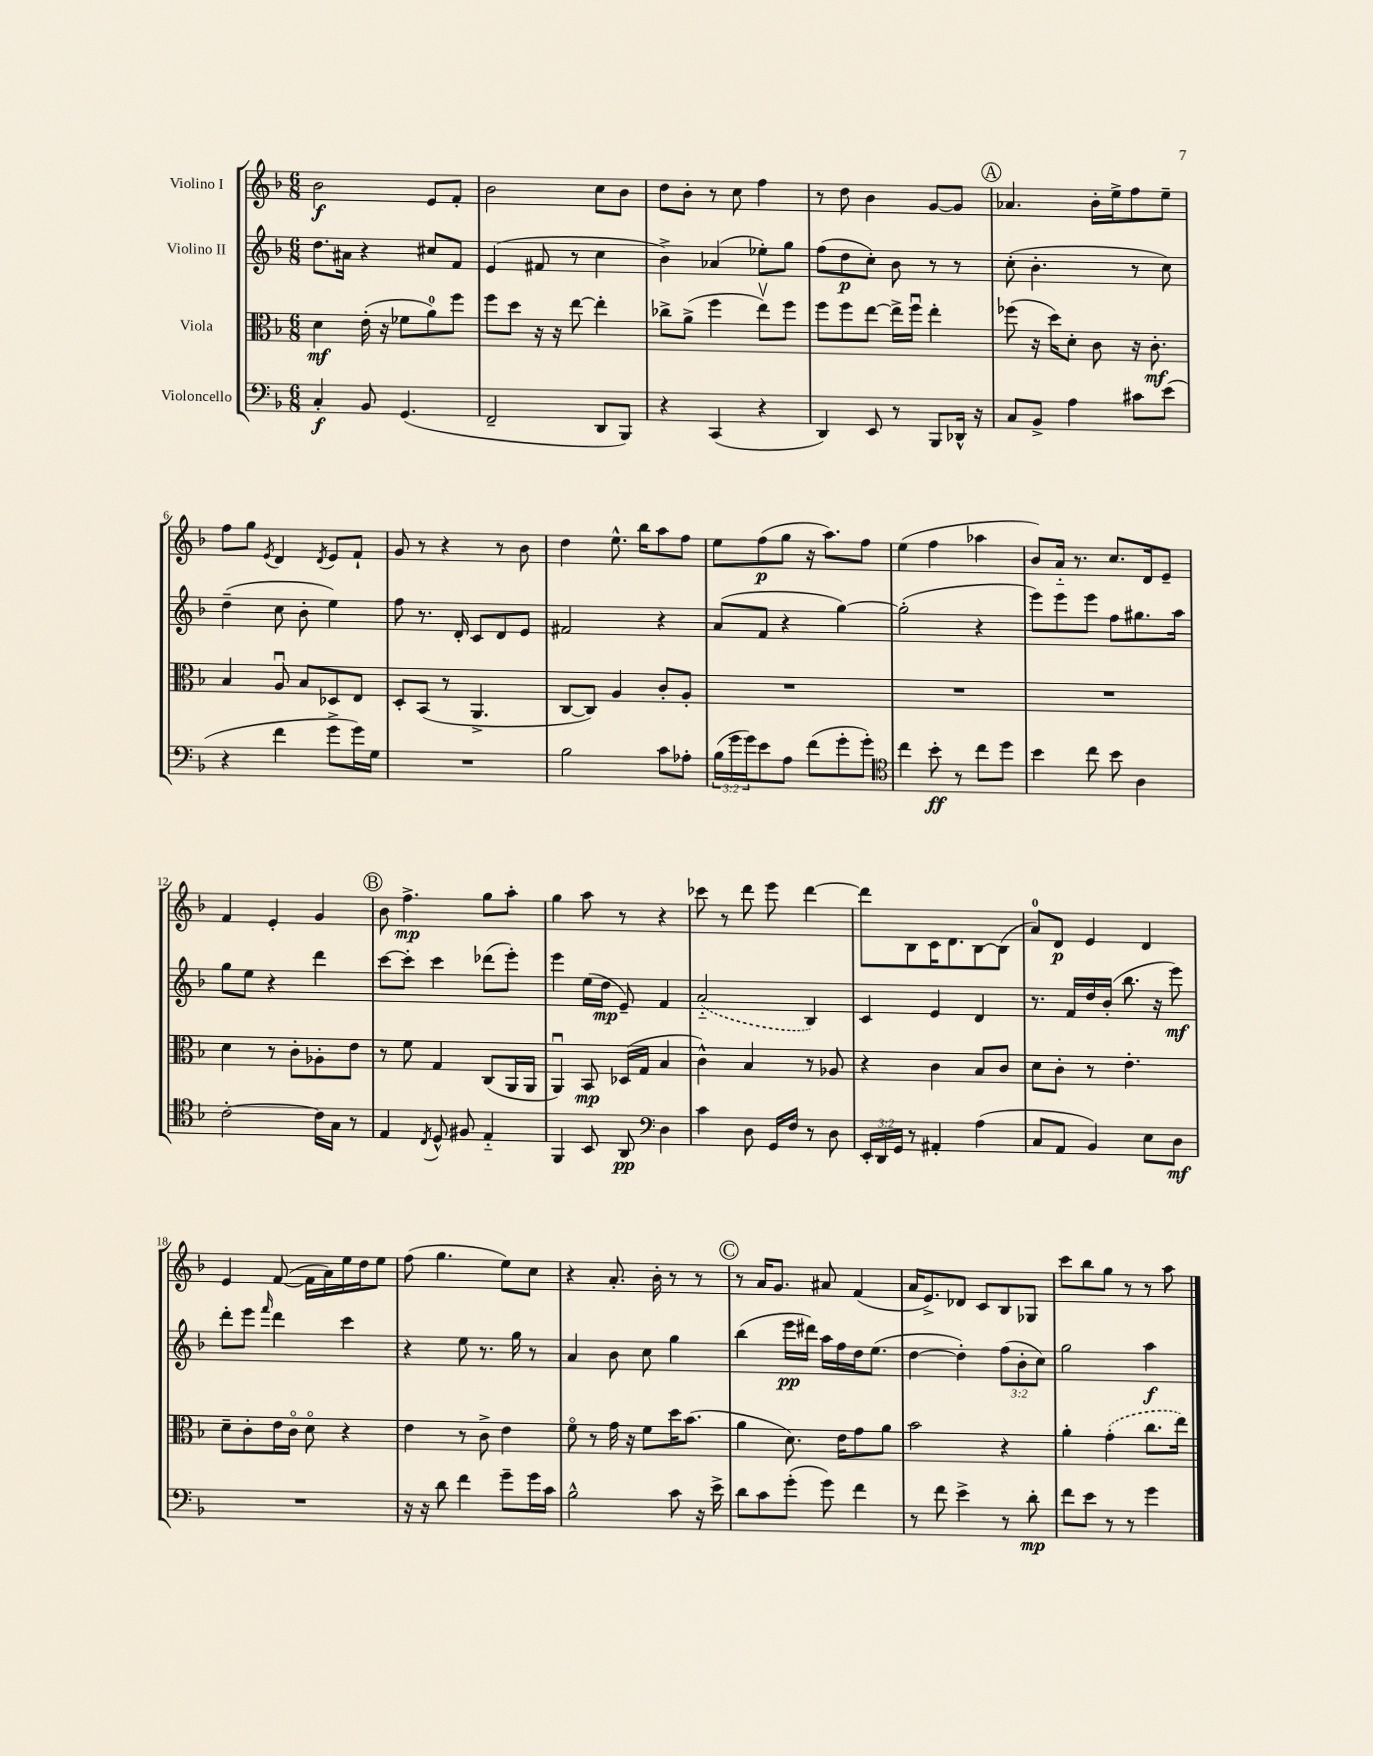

**kern	**kern	**kern	**kern
*staff4	*staff3	*staff2	*staff1
*clefF4	*clefC3	*clefG2	*clefG2
*k[b-]	*k[b-]	*k[b-]	*k[b-]
*M6/8	*M6/8	*M6/8	*M6/8
4C'	4d	8.dd	2b-
.	.	16a#	.
8BB-	(16e'	4r	.
.	16r	.	.
(4.GG	8f-	.	.
.	8a)	8cc#	8e
.	8ff	8f	8f'
=	=	=	=
2FF~	8ff	(4e	2b-
.	8dd	.	.
.	16r	8f#	.
.	16r	.	.
.	[8ee	8r	.
8DD	4ee']	4cc	8cc
8BBB-)	.	.	8b-
=	=	=	=
4r	8cc-^	4b-^)	8dd
.	(8a^	.	8b-'
(4CC	4ff	(4a-	8r
.	.	.	8cc
4r	8eev)	8ee-')	4ff
.	8ff	8gg	.
=	=	=	=
4DD)	8ff	(8ff	8r
.	8ff	8dd	8dd
8EE	[8ee	8cc')	4b-
8r	16ee^]	8b-	.
.	16ffu	.	.
8BBB-	4ee'	8r	[8g
16DD-^^	.	8r	8g]
16r	.	.	.
=	=	=	=
8C	(8ff-	(8cc'	4.a-
8BB-^	16r	4.b-'	.
.	16dd)	.	.
4A	8d'	.	.
.	8c	.	16b-'
.	.	.	16ee^
8c#	16r	8r	8ff
.	8.c'	.	.
(8e	.	8cc)	8ee~
=	=	=	=
4r	4B-	(4dd~	8ff
.	.	.	8gg
.	.	.	8qe
4f	8Au	8cc	4d
.	8B-	8b-'	.
.	.	.	8qd
8g^	8D-	4ee)	8e
16g)	8E	.	8f`
16G	.	.	.
=	=	=	=
2.r	8D'	8ff	8g
.	(8BB-	8.r	8r
.	8r	.	4r
.	.	16d'	.
.	4.AA^	8c	.
.	.	8d	8r
.	.	8e	8b-
=	=	=	=
2B-	[8C	2f#	4dd
.	8C])	.	.
.	4A	.	8.ee^^
.	.	.	16bb-
8c	8c'	4r	8aa
8A-'	8A'	.	8ff
=	=	=	=
(24B-	2.r	(8a	8ee
24g	.	.	.
24g)	.	.	.
8e	.	8f	(8ff
8A	.	4r	8gg
(8f	.	.	16r
.	.	.	8.aa)
8g'	.	[4gg)	.
8g')	.	.	8ff
=	=	=	=
*clefC4	*	*	*
4cc	2.r	(2gg']	(4ee
8b-'	.	.	4ff
8r	.	.	.
8cc	.	4r	4aa-
8dd	.	.	.
=	=	=	=
4b-	2.r	8eee)	8b-)
.	.	8eee	16a'~
.	.	.	8.r
8cc	.	8eee	.
8b-	.	8ff	8.cc
4A	.	8.gg#	.
.	.	.	16d
.	.	.	8e~
.	.	16aa	.
=	=	=	=
[2c'	4d	8gg	4f
.	.	8ee	.
.	8r	4r	4e'
.	8c'	.	.
16c]	8A-'	4ddd	4g
16G	.	.	.
8r	8e	.	.
=	=	=	=
4E	8r	[8ccc	8b-
.	8f	8ccc']	4.ff^
8qC	.	.	.
8D^^	4G	4ccc	.
8F#	.	.	.
4E'~	(8C	(8ddd-	8gg
.	16AA	8eee')	8aa'
.	16AA	.	.
=	=	=	=
4FF	4AAu)	4eee	4gg
8BB-	8BB-	(16ee	8aa
.	.	16dd	.
8AA	(16D-	8e~)	8r
.	16G	.	.
*clefF4	*	*	*
4D	4B-	4f	4r
=	=	=	=
4c	4c^^)	(2a'~	8ccc-
.	.	.	8r
8D	4B-	.	8ddd
16GG	.	.	8eee
16F	.	.	.
8r	8r	4B-)	[4ddd
8D	8A-	.	.
=	=	=	=
24EE'	4r	4c	8ddd]
24DD	.	.	.
24GG	.	.	.
8r	.	.	8B-
4AA#'	4c	4e	16c
.	.	.	8.d
(4A	8B-	4d	[8B-
.	8c	.	(8B-]
=	=	=	=
8C	8d	8.r	8a)
8AA	8c'	.	8d
.	.	16f	.
4BB-)	8r	16dd	4e
.	.	(16b-'	.
.	4.e'	8.bb-	.
8E	.	.	4d
.	.	16r	.
8D	.	8eee)	.
=	=	=	=
2.r	8d~	8ddd'	4e
.	8c'	8eee	.
.	.	16qqfff	.
.	16e	4ddd	([8f
.	16co	.	.
.	8do	.	16f]
.	.	.	16a)
.	4r	4ccc	16ee
.	.	.	16dd
.	.	.	8ee
=	=	=	=
16r	4e	4r	(8ff
16r	.	.	.
8d	.	.	4.gg
4f	8r	8ee	.
.	8c^	8.r	.
8g~	4e	.	8ee)
.	.	16gg	.
16g	.	8r	8cc
16c	.	.	.
=	=	=	=
2B-^^	8fo	4a	4r
.	8r	.	.
.	16g	8b-	8.a'
.	16r	.	.
.	8f	8cc	.
.	.	.	16b-'
8c	16dd	4gg	8r
.	(8.b-	.	.
16r	.	.	8r
16e^	.	.	.
=	=	=	=
8d	4a	(4bb-	8r
8c	.	.	16a
.	.	.	8.g
(8g'	8.d)	16eee	.
.	.	16ddd#)	.
8g)	.	16aa	8a#
.	16e	16ff	.
4f	8g	16dd	(4f
.	.	(8.ee	.
.	8a	.	.
=	=	=	=
8r	2b-	[4dd	16a
.	.	.	8.e^)
8f	.	.	.
4e^	.	4dd'])	8d-
.	.	.	8c
8r	4r	(12ff	8B-
.	.	12b-'	.
8d'	.	.	8G-
.	.	12cc)	.
=	=	=	=
8f	4a'	2gg	8ccc
8e	.	.	8bb-
8r	(4g'	.	8gg
8r	.	.	8r
4g	8.cc	4aa	8r
.	.	.	8aa
.	16ee)	.	.
==	==	==	==
*-	*-	*-	*-
